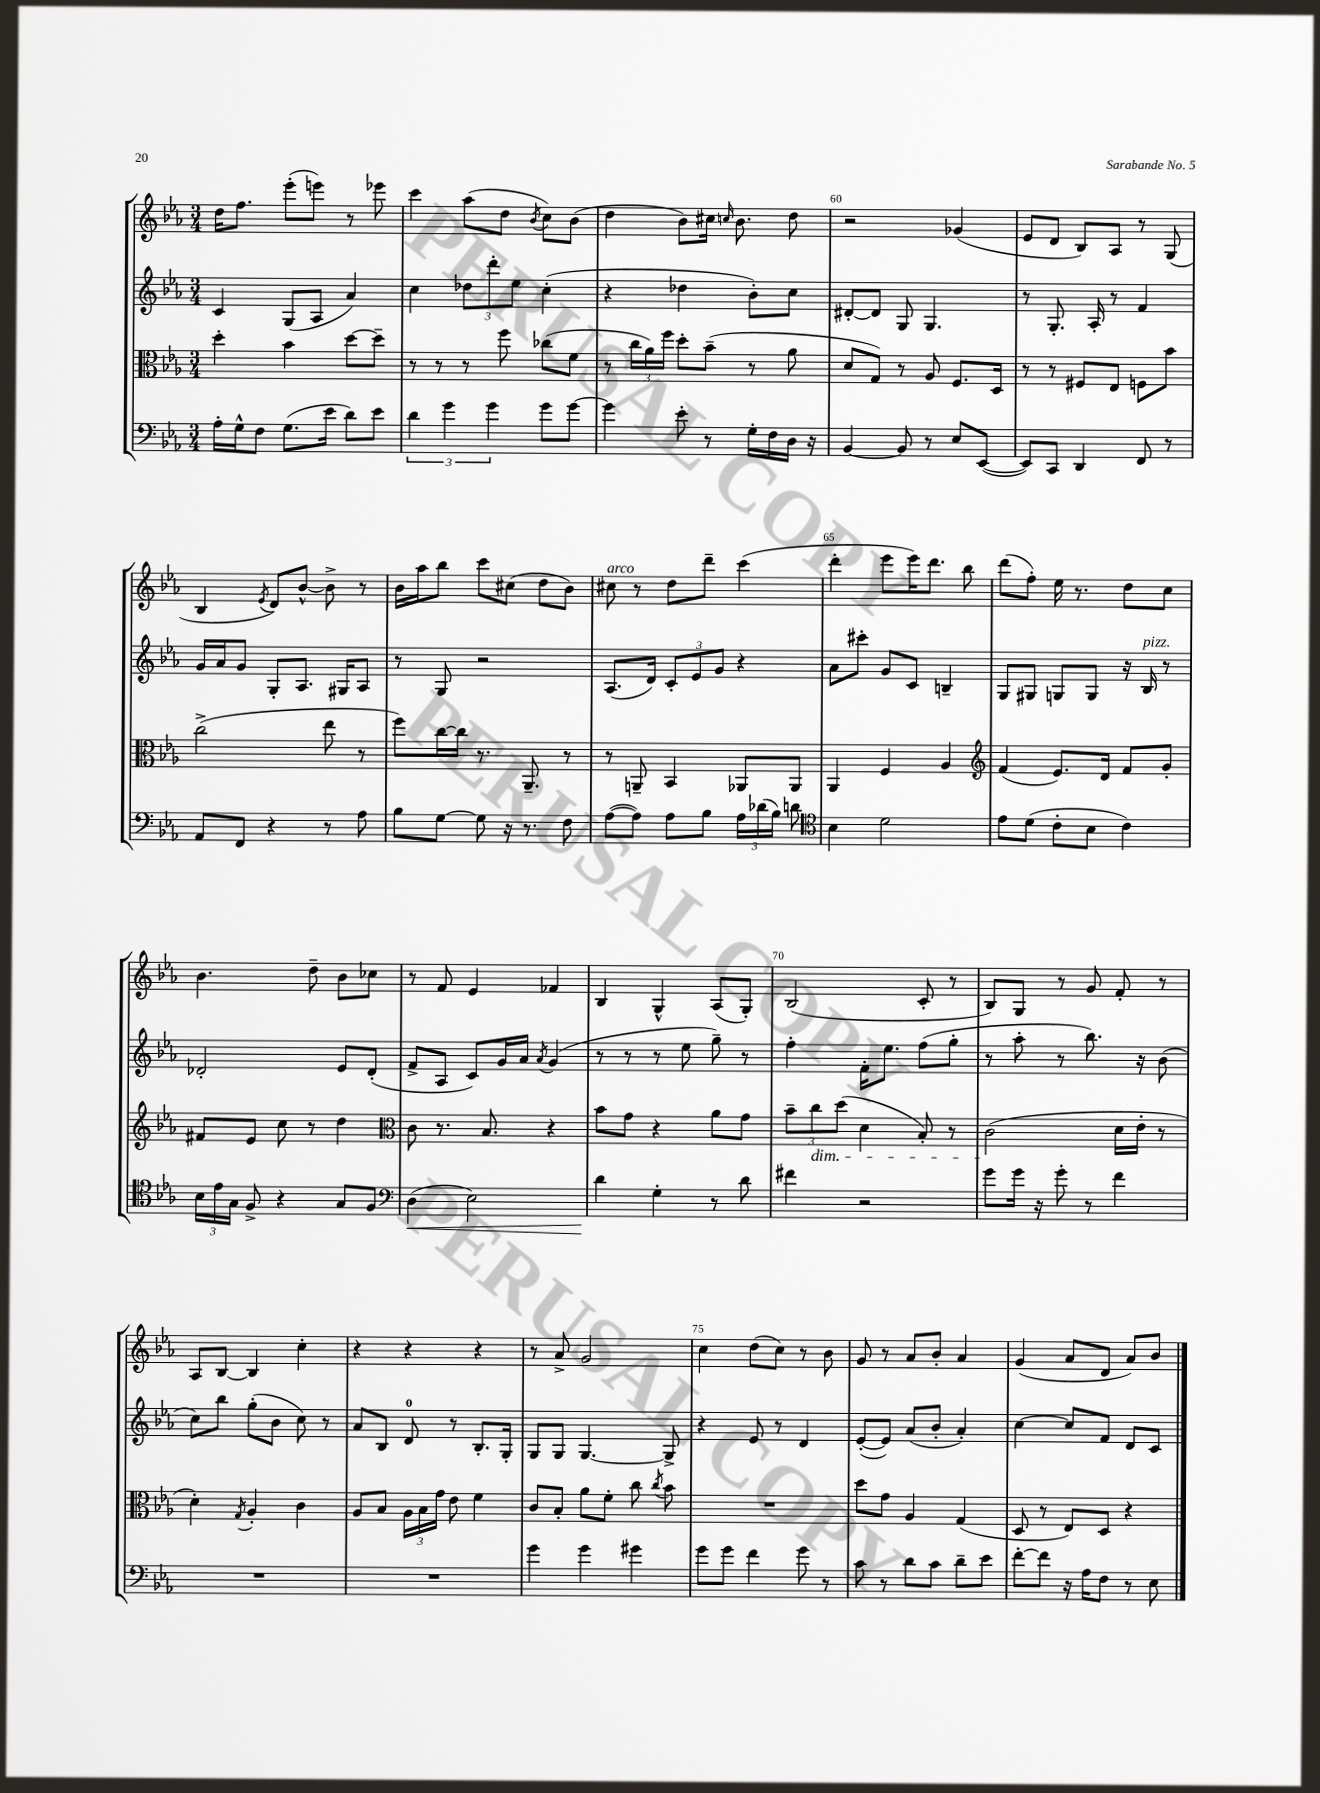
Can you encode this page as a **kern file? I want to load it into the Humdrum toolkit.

**kern	**kern	**kern	**kern
*staff4	*staff3	*staff2	*staff1
*clefF4	*clefC3	*clefG2	*clefG2
*k[b-e-a-]	*k[b-e-a-]	*k[b-e-a-]	*k[b-e-a-]
*M3/4	*M3/4	*M3/4	*M3/4
16A-'\LL	4dd'\	4c/	16dd\LK
16G^^\J	.	.	8.ff\J
8F\J	.	.	.
(8.G\L	4b-\	(8G/L	(8eee-'\L
.	.	8A-/J	8eee\J)
16e-\Jk	.	.	.
8d\L)	[8dd\L	4a-/)	8r
8e-\J	8dd~\]J	.	8eee-\
=	=	=	=
6d\	8r	4cc\	4ccc\
.	8r	.	.
6g\	.	.	.
.	8r	12dd-\L	(8aa-\L
6g\	.	12ddd'\	.
.	8ff\	.	8dd\J
.	.	12ee-\J	.
.	.	.	8qb-/
8g\L	(8cc-\L	(4cc'\	8cc\L)
[8g\J	8f\J	.	(8b-\J
=	=	=	=
4g\]	8r	4r	4dd\
.	24cc\LL	.	.
.	24a-\)	.	.
.	24ff\JJ	.	.
8e-'\	8dd'\L	4dd-\	8b-\L)
8r	(8b-~\J	.	16cc#\Jk
.	.	.	16qqcc/
.	.	.	8.b-\
16G'\LL	8r	8b-'\L)	.
16F\	.	.	.
16D\JJ	8a-\	8cc\J	8dd\
16r	.	.	.
=	=	=	=
[4BB-/	8d/L	[8d#'/L	2r
.	8G/J)	8d#/]J	.
8BB-/]	8r	8G/	.
8r	8A-/	4.G/	.
8E-/L	8.F/L	.	(4g-/
([8EE-/J	.	.	.
.	16D/Jk	.	.
=	=	=	=
8EE-/]L)	8r	8r	8e-/L
8CC/J	8r	8.G'/	8d/J
4DD/	8F#/L	.	8B-/L)
.	.	16A-'/	.
.	8E-/J	8r	8A-/J
8FF/	8F\L	4f/	8r
8r	8b-\J	.	(8G/
=	=	=	=
8AA-/L	(2cc^\	16g/LL	4B-/
.	.	16a-/J	.
8FF/J	.	8g/J	.
.	.	.	8qe-/
4r	.	8G'/L	8d/L)
.	.	8.A-/J	[8b-^^/J
8r	8ee-\	.	8b-^\]
.	.	16G#/LK	.
8A-\	8r	8A-/J	8r
=	=	=	=
8B-\L	8ff\L)	8r	16b-\LL
.	.	.	16aa-\J
[8G\J	[16cc\L	8G/	8bb-\J
.	16cc\]JJ	.	.
8G\]	8.r	2r	8ccc\L
16r	.	.	(8cc#\J
8.r	8.AA-~/	.	.
.	.	.	8dd\L
8F\	8r	.	8b-\J)
=	=	=	=
([8A-\L	8r	(8.A-/L	8cc#\
8A-\]J)	8AA~/	.	8r
.	.	16d/Jk)	.
8A-\L	4BB-/	12c'/L	8dd\L
.	.	12e-/	.
8B-\J	.	.	8ddd~\J
.	.	12g/J	.
24A-\LL	8AA-/L	4r	(4ccc\
(24d-\	.	.	.
24B-\JJ)	.	.	.
8d\	8AA-/J	.	.
=	=	=	=
*clefC4	*	*	*
4B-\	4AA-/	8a-\L	4ddd'\
.	.	8ccc#'\J	.
2d\	4F/	8g/L	8eee-\L
.	.	8c/J	16eee-\K)
.	.	.	8.ddd\J
.	4A-/	4B~/	.
.	.	.	8bb-\
=	=	=	=
*	*clefG2	*	*
8e-\L	(4f/	8G/L	(8ddd\L
(8d\J	.	8G#/J	8ff'\J)
8c'\L	8.e-/L)	8G/L	16ee-\
.	.	.	8.r
8B-\J	.	8G/J	.
.	16d/Jk	.	.
4c\)	8f/L	16r	8dd\L
.	.	16B-/	.
.	8g'/J	8r	8cc\J
=	=	=	=
24B-\LL	8f#/L	2d-'/	4.b-\
24e-\	.	.	.
24G\JJ	.	.	.
8F^/	8e-/J	.	.
4r	8cc\	.	.
.	8r	.	8dd~\
8G/L	4dd\	8e-/L	8b-\L
8F/J	.	(8d-'/J	8cc-\J
=	=	=	=
*clefF4	*clefC3	*	*
(4D\	8c\	8f^/L	8r
.	8.r	8A-/J	8f/
2E-\)	.	8c/L)	4e-/
.	8.B-/	.	.
.	.	16g/L	.
.	.	16a-/JJ	.
.	.	8qa-/	.
.	4r	(4g/	4f-/
=	=	=	=
4d\	8b-\L	8r	4B-/
.	8g\J	8r	.
4G'\	4r	8r	4G^^/
.	.	8ee-\	.
8r	8a-\L	8gg~\)	(8A-/L
8d\	8g\J	8r	8G'/J)
=	=	=	=
4f#\	12b-~\L	4ff'\	(2B-/
.	12cc\	.	.
.	(12dd\J	.	.
2r	4d\	16f'\LK	.
.	.	8.ee-\J	.
.	8B-'/)	(8ff\L	8c'/
.	8r	8gg'\J	8r
=	=	=	=
8g\L	(2c\	8r	8B-/L)
16g\Jk	.	8aa-'\	8G/J
16r	.	.	.
8g'\	.	8r	8r
8r	.	8.bb-\)	8g/
4f\	16d\LL	.	8f'/
.	16e-'\JJ	16r	.
.	8r	(8b-\	8r
=	=	=	=
2.r	4d'\)	8cc\L)	8A-/L
.	.	8bb-\J	[8B-/J
.	8qG/	.	.
.	4A-'/	(8gg'\L	4B-/]
.	.	8b-\J	.
.	4c\	8cc\)	4cc'\
.	.	8r	.
=	=	=	=
2.r	8A-/L	8a-/L	4r
.	8B-/J	8B-/J	.
.	24A-\LL	8d/	4r
.	24B-\	.	.
.	24g\JJ	.	.
.	8e-\	8r	.
.	4f\	8.B-'/L	4r
.	.	16G'/Jk	.
=	=	=	=
4g\	8c/L	8G/L	8r
.	8B-'/J	8G/J	8a-^/
4g\	8a-\L	[4.G/	2g/
.	8f'\J	.	.
4g#\	8cc\	.	.
.	8qcc/	.	.
.	8b-\	8G^/]	.
=	=	=	=
8g\L	2.r	4r	4cc\
8g\J	.	.	.
4f\	.	8e-/	(8dd\L
.	.	8r	8cc\J)
8g\	.	4d/	8r
8r	.	.	8b-\
=	=	=	=
8c\	8dd\L	([8e-'/L	8g/
8r	8g\J	8e-/]J)	8r
8d\L	4A-/	(8a-/L	8a-/L
8c\J	.	8b-'/J	8b-'/J
8d~\L	(4G/	4a-'/)	4a-/
8e-\J	.	.	.
=	=	=	=
[8f'\L	8D/	[4cc\	(4g/
8f\]J	8r	.	.
16r	8E-/L)	8cc/]L	8a-/L
16A-\LK	.	.	.
8F\J	8D/J	8f/J	8d/J
8r	4r	8d/L	8a-/L)
8E-\	.	8c/J	8b-/J
==	==	==	==
*-	*-	*-	*-
